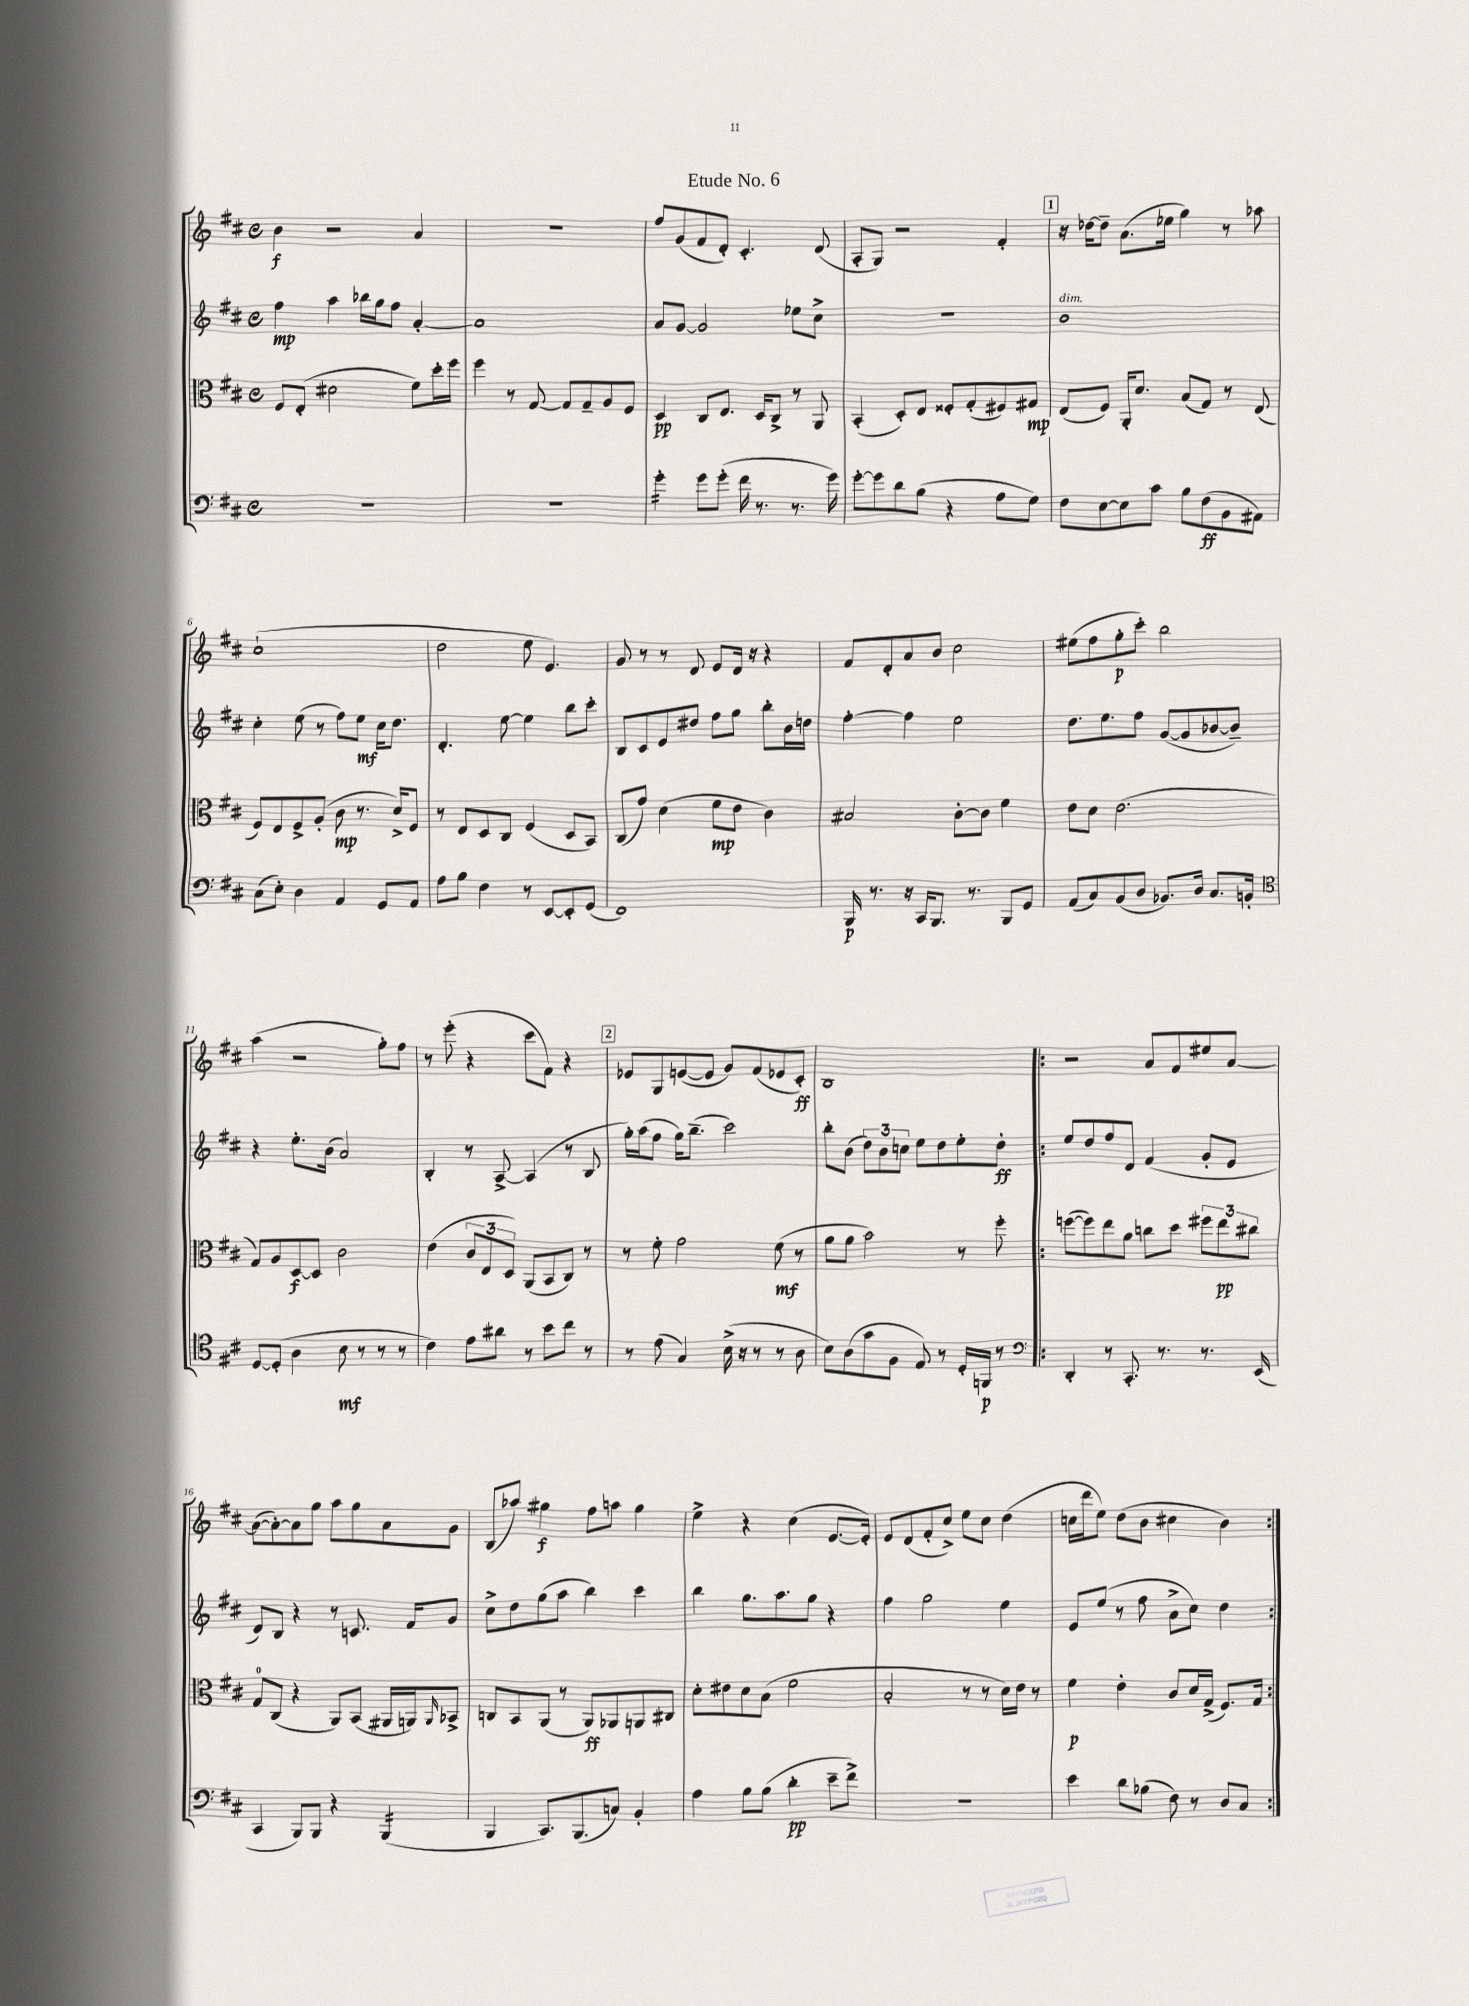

**kern	**kern	**kern	**kern
*staff4	*staff3	*staff2	*staff1
*clefF4	*clefC3	*clefG2	*clefG2
*k[f#c#]	*k[f#c#]	*k[f#c#]	*k[f#c#]
*M4/4	*M4/4	*M4/4	*M4/4
*met(c)	*met(c)	*met(c)	*met(c)
1r	8F#/L	4ff#\	4b\
.	(8E'/J	.	.
.	2d#\	4aa\	2r
.	.	16bb-\LL	.
.	.	16gg\J	.
.	.	8ff#\J	.
.	8f#\L)	[4a'/	4a/
.	16dd'\L	.	.
.	16ff#\JJ	.	.
=	=	=	=
1r	4ff#\	1a]	1r
.	8r	.	.
.	[8G/	.	.
.	8G/]L	.	.
.	8G~/	.	.
.	8A/	.	.
.	8F#/J	.	.
=	=	=	=
4g'\	4D/	8a/L	8ff#/L
.	.	[8g/J	(8g/
8g\L	8C#/L	2g/]	8f#/
(8g'\J	8.E/J	.	8d'/J)
16f#\	.	.	4.c#'/
8.r	16D/LK	.	.
.	8C#^/J	.	.
8.r	8r	8ee-\L	.
.	8AA/	8cc#^\J	(8d/
16g\)	.	.	.
=	=	=	=
[8g'\L	(4BB'/	1r	8A'/L
8g\]	.	.	8G/J)
8d\	8D'/L)	.	2r
(8B\J	8E/J	.	.
4r	8F##'/L	.	.
.	(8G'/	.	.
8A\L	8F#/)	.	4f#'/
8G\J)	8G#/J	.	.
=	=	=	=
8F#\L	(8E/L	1b	16r
.	.	.	[16dd-\LK
[8E\	8F#/J)	.	8dd-~\]J
8E\]	16AA'/LK	.	(8.a\L
.	8.d/J	.	.
8c#\J	.	.	.
.	.	.	16ee-\Jk
8B\L	(8B/L	.	4gg\)
(8F#\	8G/J)	.	.
8BB\	8r	.	8r
8AA#\J)	(8E/	.	8aa-\
=	=	=	=
(8C#\L	8F#/L)	4cc#'\	(1cc#`
8E'\J)	8E/	.	.
4D\	8F#^/	(8ee\	.
.	(8A'/J	8r	.
4AA/	8c#\	8ff#\L)	.
.	8.r	8ee\J	.
8GG/L	.	16cc#\LK	.
.	16d^/LK)	8.dd\J	.
8AA/J	8F#/J	.	.
=	=	=	=
8A\L	8r	4.d'/	2dd\
8B\J	8E/L	.	.
4F#\	8D/	.	.
.	8C#/J	[8ee\	.
8r	(4F#/	4ee\]	8ee\
[8EE/L	.	.	4.e/)
8EE'/]	8D/L	8bb\L	.
(8GG/J	8BB/J)	8ccc#'\J	.
=	=	=	=
1FF#)	(8C#/L	8B/L	8g/
.	8g/J)	8c#/	8r
.	(4d\	8e/	8r
.	.	8dd#/J	8d/
.	8f#\L	8ff#\L	8e/L
.	8e\J	8gg\J	16d/Jk
.	.	.	16r
.	4c#\)	8bb'\L	4r
.	.	16b\L	.
.	.	16dd\JJ	.
=	=	=	=
16BBB/	2B#/	[4ff#'\	8f#/L
8.r	.	.	.
.	.	.	8d'/
16r	.	4ff#\]	8a/
16CC#/LK	.	.	.
8.BBB/J	.	.	8b/J
.	[8c#'\L	2ee\	2cc#\
8.r	.	.	.
.	8c#\]J	.	.
8BBB/L	4f#\	.	.
8GG/J	.	.	.
=	=	=	=
(8AA/L	8e\L	8.dd\L	(8ee#\L
8C#/)	8d\J	.	8ff#\
.	.	8.ee\	.
(8BB/	(2.e\	.	8gg'\
8D/J	.	8ff#\J	8ccc#'\J)
8.BB-/L)	.	([8g/L	2bb\
.	.	8g/]	.
16D/Jk	.	.	.
8.C#/L	.	[8b-/	.
.	.	8b-~/]J)	.
16BB'/Jk	.	.	.
=	=	=	=
*clefC4	*	*	*
[8D/L	8G/L)	4r	(4aa\
(8D'/]J	8A/	.	.
4A\	[8D/	8.ee'\L	2r
.	8D/]J	.	.
.	.	(16b\Jk	.
8B\	2c#\	2a/)	.
8r	.	.	.
8r	.	.	8gg'\L)
8r	.	.	8ff#\J
=	=	=	=
4c#\)	(4e\	4B'/	8r
.	.	.	(8eee'\
8e\L	12c#/L	8r	4r
.	12E/	.	.
8a#\J	.	[8A^/	.
.	12D/J)	.	.
8r	(8AA/L	(4A/]	8ccc#\L
8b\L	8BB/	.	8f#\J)
8cc#\J	8C#/J)	8r	4r
8r	8r	8B/	.
=	=	=	=
8r	8r	16gg'\LL)	8e-/L
.	.	(16aa\J	.
(8e\	8f#'\	8ff#\J	8G/
4G/)	2g\	16gg\LK)	([8e/
.	.	(8.bb~\J	.
.	.	.	8e/]J
(16B^\	.	2ccc#\)	8g/L)
16r	.	.	.
8r	.	.	(8f#/
8r	(8f#\	.	8e-/
8A\	8r	.	8c#'/J)
=	=	=	=
8B\L)	8a\L	8bb'\L	1B
(8A\	8a\J	(8b\J	.
8g\	2b\)	12dd\L)	.
.	.	12b\	.
8F#\J	.	.	.
.	.	12cc\J	.
8E/)	.	8ee\L	.
8r	.	8dd\	.
16D'/LL	8r	8ee'\	.
16FF/JJ	.	.	.
8r	8ff#'\	8dd'\J	.
=!|:	=!|:	=!|:	=!|:
*clefF4	*	*	*
4DD'/	([8ff\L	8ee/L	2r
.	8ff\])	8dd/	.
8r	8ee\	8ff#/	.
8.CC#'/	8a\J	8d/J	.
.	8cc\L	(4f#/	8a/L
8.r	.	.	.
.	8dd\J	.	8f#/
8.r	12ff#\L	8g'/L	8ee#/
.	12ee\	.	.
.	.	8e/J	[8a/J
.	12cc#\J	.	.
(16EE/	.	.	.
=	=	=	=
4CC#/	8G/L	8d/L)	(8a\_L
.	(8C#/J	8B/J	8a'\_)
8BBB/L)	4r	4r	8a\]
8BBB/J	.	.	8gg\J
4r	8AA/L)	8r	8aa\L
.	(8BB/J	8.c/	8gg\
(4BBB/	16AA#/LL	.	8a\
.	16AA/J)	16f#/LK	.
.	16qqAA/	.	.
.	8BB-^/J	8g/J	8g\J
=	=	=	=
4BBB/	8C/L	8cc#^\L	(8B/L
.	8BB/	8dd\	8aa-/J)
8.CC#/L)	(8AA/J	(8gg\	4gg#\
.	8r	8aa\J	.
(8.BBB/	.	.	.
.	8AA/L)	4bb\)	8ff#\L
8C/J)	8AA-/	.	8aa\J
4BB'/	8AA/	4ccc#\	4gg#\
.	8C#/J	.	.
=	=	=	=
4A\	8d'\L	4bb\	4ee^\
.	8e#\	.	.
8B\L	8d\	8.gg\L	4r
(8B\J	(8B\J	.	.
.	.	8.aa\	.
4d'\	2f#\	.	(4cc#\
.	.	8gg\J	.
8e~\L	.	4r	[8.e/L
8f#^\J)	.	.	.
.	.	.	16e'/]Jk)
=	=	=	=
1r	2B'/	4ff#\	8e/L
.	.	.	(8d/
.	.	2gg\	8f#'/
.	.	.	8cc#^/J)
.	8r	.	8ee\L
.	8r	.	8cc#\J
.	16d\LL)	4ee\	(4dd\
.	16e\JJ	.	.
.	8r	.	.
=	=	=	=
4e\	4f#\	8e/L	16cc\LL
.	.	.	16ddd\J
.	.	(8ee/J	8ee\J)
8d\L	4e'\	8r	(8dd\L
(8B-\J	.	8ff#\	8b\J
8F#\)	8c#/L	8a^\L	4cc#\
8r	16d/L	8cc#\J)	.
.	(16G^/JJ	.	.
8D/L	8.F#/L)	4dd\	4b\)
8C#/J	.	.	.
.	16G/Jk	.	.
==:|!	==:|!	==:|!	==:|!
*-	*-	*-	*-
